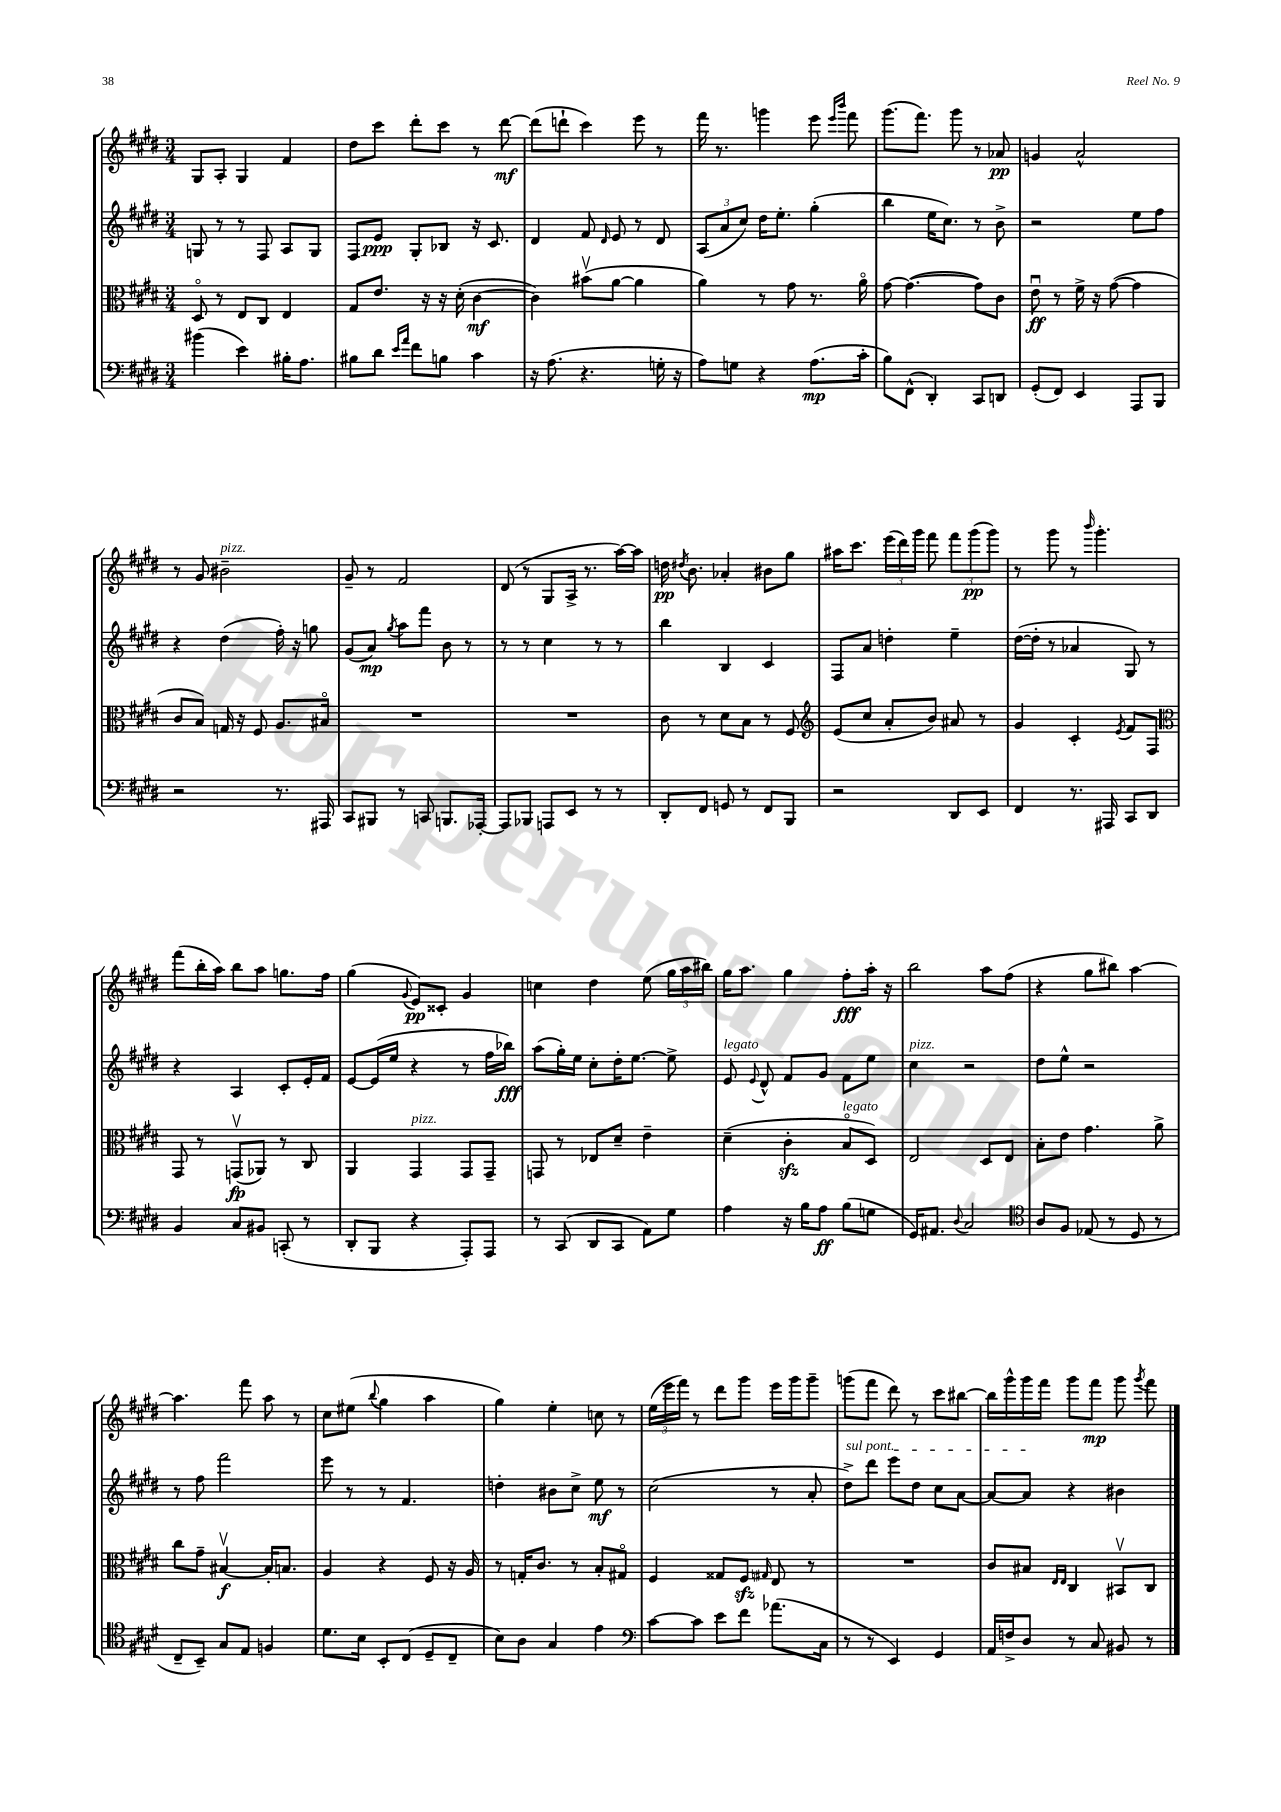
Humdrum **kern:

**kern	**kern	**kern	**kern
*staff4	*staff3	*staff2	*staff1
*clefF4	*clefC3	*clefG2	*clefG2
*k[f#c#g#d#]	*k[f#c#g#d#]	*k[f#c#g#d#]	*k[f#c#g#d#]
*M3/4	*M3/4	*M3/4	*M3/4
(4b#	8D#o	8G	8G#
.	8r	8r	8A'
4e)	8E	8r	4G#
.	8C#	8F#	.
16B#'	4E	8A	4f#
8.A	.	.	.
.	.	8G	.
=	=	=	=
8B#	8G#	8F#	8dd#
8d#	8.e	8e	8ccc#
16qqe	.	.	.
16qqa	.	.	.
8f#	.	8G#'	8ddd#'
.	16r	.	.
8B	16r	8B-	8ccc#
.	(16d#'	.	.
4c#	[4c#	16r	8r
.	.	8.c#	.
.	.	.	[8ddd#
=	=	=	=
16r	4c#])	4d#	(8ddd#]
(8.A	.	.	.
.	.	.	8ddd`
4.r	(8b#v	8f#	4ccc#)
.	.	16qqd#	.
.	[8a	8e	.
.	4a]	8r	8eee
16G'	.	8d#	8r
16r	.	.	.
=	=	=	=
8A)	4a)	(12A	16fff#
.	.	.	8.r
.	.	12a	.
8G	.	.	.
.	.	12cc#)	.
4r	8r	16dd#	4ggg
.	.	8.ee'	.
.	8g#	.	.
(8.A	8.r	(4gg#'	8eee
.	.	.	16qqeee
.	.	.	16qqbbb
.	.	.	8fff#
16c#'	16ao	.	.
=	=	=	=
8B)	[8g#	4bb	(8.ggg#
(8FF#^^	(4.g#_	.	.
.	.	.	8.fff#)
4DD#')	.	16ee	.
.	.	8.cc#)	.
.	.	.	8ggg#
8CC#	8g#])	8r	8r
8DD	8c#	8b^	8a-
=	=	=	=
(8GG#'	8eu	2r	4g
8FF#)	8r	.	.
4EE	16f#^	.	2a^^
.	16r	.	.
.	([8g#	.	.
8AAA	4g#]	8ee	.
8BBB	.	8ff#	.
=	=	=	=
2r	8c#	4r	8r
.	8B)	.	8g#
.	16G	(4dd#	2b#~
.	16r	.	.
.	8F#	.	.
8.r	8.A	16ff#')	.
.	.	16r	.
.	.	8gg	.
16AAA#	16B#o	.	.
=	=	=	=
8CC#	2.r	(8g#	8g#~
8BBB#	.	8a)	8r
.	.	8qgg#	.
8r	.	8aa	2f#
8CC	.	8fff#	.
8.BBB	.	8b	.
.	.	8r	.
[16AAA-'	.	.	.
=	=	=	=
8AAA-]	2.r	8r	(8d#
8BBB-	.	8r	8r
8AAA	.	4cc#	8G#
8EE	.	.	16A^
.	.	.	8.r
8r	.	8r	.
8r	.	8r	[16aa)
.	.	.	16aa]
=	=	=	=
8DD#'	8c#	4bb	16dd
.	.	.	8qdd#
.	.	.	8.b
8FF#	8r	.	.
8GG	8d#	4B	4a-'
8r	8B	.	.
8FF#	8r	4c#	8b#
8BBB	8F#	.	8gg#
=	=	=	=
*	*clefG2	*	*
2r	(8e	8F#	16aa#
.	.	.	8.ccc#
.	8cc#	8a	.
.	8a'	4dd'	(24eee
.	.	.	24ddd#)
.	.	.	24ggg#
.	8b)	.	8fff#
8DD#	8a#	4ee~	12fff#
.	.	.	(12ggg#
8EE	8r	.	.
.	.	.	12ggg#)
=	=	=	=
4FF#	4g#	([16dd#	8r
.	.	16dd#']	.
.	.	8r	8ggg#
8.r	4c#'	4a-	8r
.	.	.	16qqbbb
.	.	.	4.ggg#'
16AAA#	.	.	.
.	8qe	.	.
8CC#	8f#	8G#)	.
8DD#	8F#	8r	.
=	=	=	=
*	*clefC3	*	*
4BB	8GG#	4r	(8fff#
.	8r	.	16bb'
.	.	.	16aa)
8C#	(8GGv	4A	8bb
8BB#	8AA-)	.	8aa
(8CC'	8r	8c#'	8.gg
8r	8C#	16e'	.
.	.	16f#	16ff#
=	=	=	=
8DD#'	4AA	[8e	(4gg#
8BBB	.	(16e]	.
.	.	16ee	.
.	.	.	8qqg#
4r	4GG#	4r	8e)
.	.	.	8c##'
8AAA')	8GG#	8r	4g#
8AAA	8GG#~	16ff#	.
.	.	16bb-)	.
=	=	=	=
8r	8GG	(8aa	4cc
(8CC#	8r	16gg#')	.
.	.	16ee	.
8DD#	8E-	8cc#'	4dd#
8CC#	8d#~	16dd#'	.
.	.	[8.ee	.
8AA)	4e~	.	(8ee
8G#	.	8ee^]	24gg#
.	.	.	24aa
.	.	.	24bb#)
=	=	=	=
4A	(4d#~	8e	16gg#
.	.	.	8.aa
.	.	8qqe	.
.	.	8d#^^	.
16r	4c#'	8f#	4gg#
16B	.	.	.
8A	.	8g#	.
(8B	8Bo	8f#	8ff#'
8G	8D#)	8ee	16aa'
.	.	.	16r
=	=	=	=
16GG#)	2E	4cc#	2bb
8.AA#	.	.	.
8qqD#	.	.	.
2C#	.	2r	.
.	8D#	.	8aa
.	8E	.	(8ff#
=	=	=	=
*clefC4	*	*	*
8A	8B'	8dd#	4r
8F#	8e	8ee^^	.
(8E-	4.g#	2r	8gg#
8r	.	.	8bb#)
8D#	.	.	[4aa
8r	8a^	.	.
=	=	=	=
8C#~	8cc#	8r	4.aa]
8BB~)	8g#~	8ff#	.
8G#	[4B#v	2fff#	.
8E	.	.	8fff#
4F	16B#']	.	8aa
.	8.B	.	.
.	.	.	8r
=	=	=	=
8.d#	4A	8eee	8cc#
.	.	8r	(8ee#
16B	.	.	.
.	.	.	8qqbb
8BB'	4r	8r	4gg#
(8C#	.	4.f#	.
8D#~	8F#	.	4aa
8C#~	16r	.	.
.	16A	.	.
=	=	=	=
8B)	8r	4dd'	4gg#)
8A	16G'	.	.
.	8.c#	.	.
4G#	.	8b#	4ee'
.	8r	8cc#^	.
4e	8B'	8ee	8cc
.	8G#o	8r	8r
=	=	=	=
*clefF4	*	*	*
[8c#	4F#	(2cc#	(24ee
.	.	.	24eee
.	.	.	24fff#)
8c#]	.	.	8r
8e	8G##	.	8ddd#
8f#	8F#	.	8ggg#
.	16qqG#	.	.
(8.a-	8E	8r	16eee
.	.	.	16ggg#
.	8r	8a'	8ggg#~
16C#	.	.	.
=	=	=	=
8r	2.r	8dd#^)	(8ggg
8r	.	8ddd#	8fff#
4EE)	.	8eee	8ddd#)
.	.	8dd#	8r
4GG#	.	8cc#	8ccc#
.	.	[8a	[8bb#
=	=	=	=
16AA	8c#	8a_	16bb#]
16F^	.	.	16ggg#^^
8D#	8B#	8a]	16ggg#
.	.	.	16fff#
.	16qqE	.	.
.	16qqE	.	.
8r	4C#	4r	8ggg#
8C#	.	.	8fff#
8BB#	8BB#v	4b#	8ggg#
.	.	.	8qggg#
8r	8C#	.	8fff#
==	==	==	==
*-	*-	*-	*-
